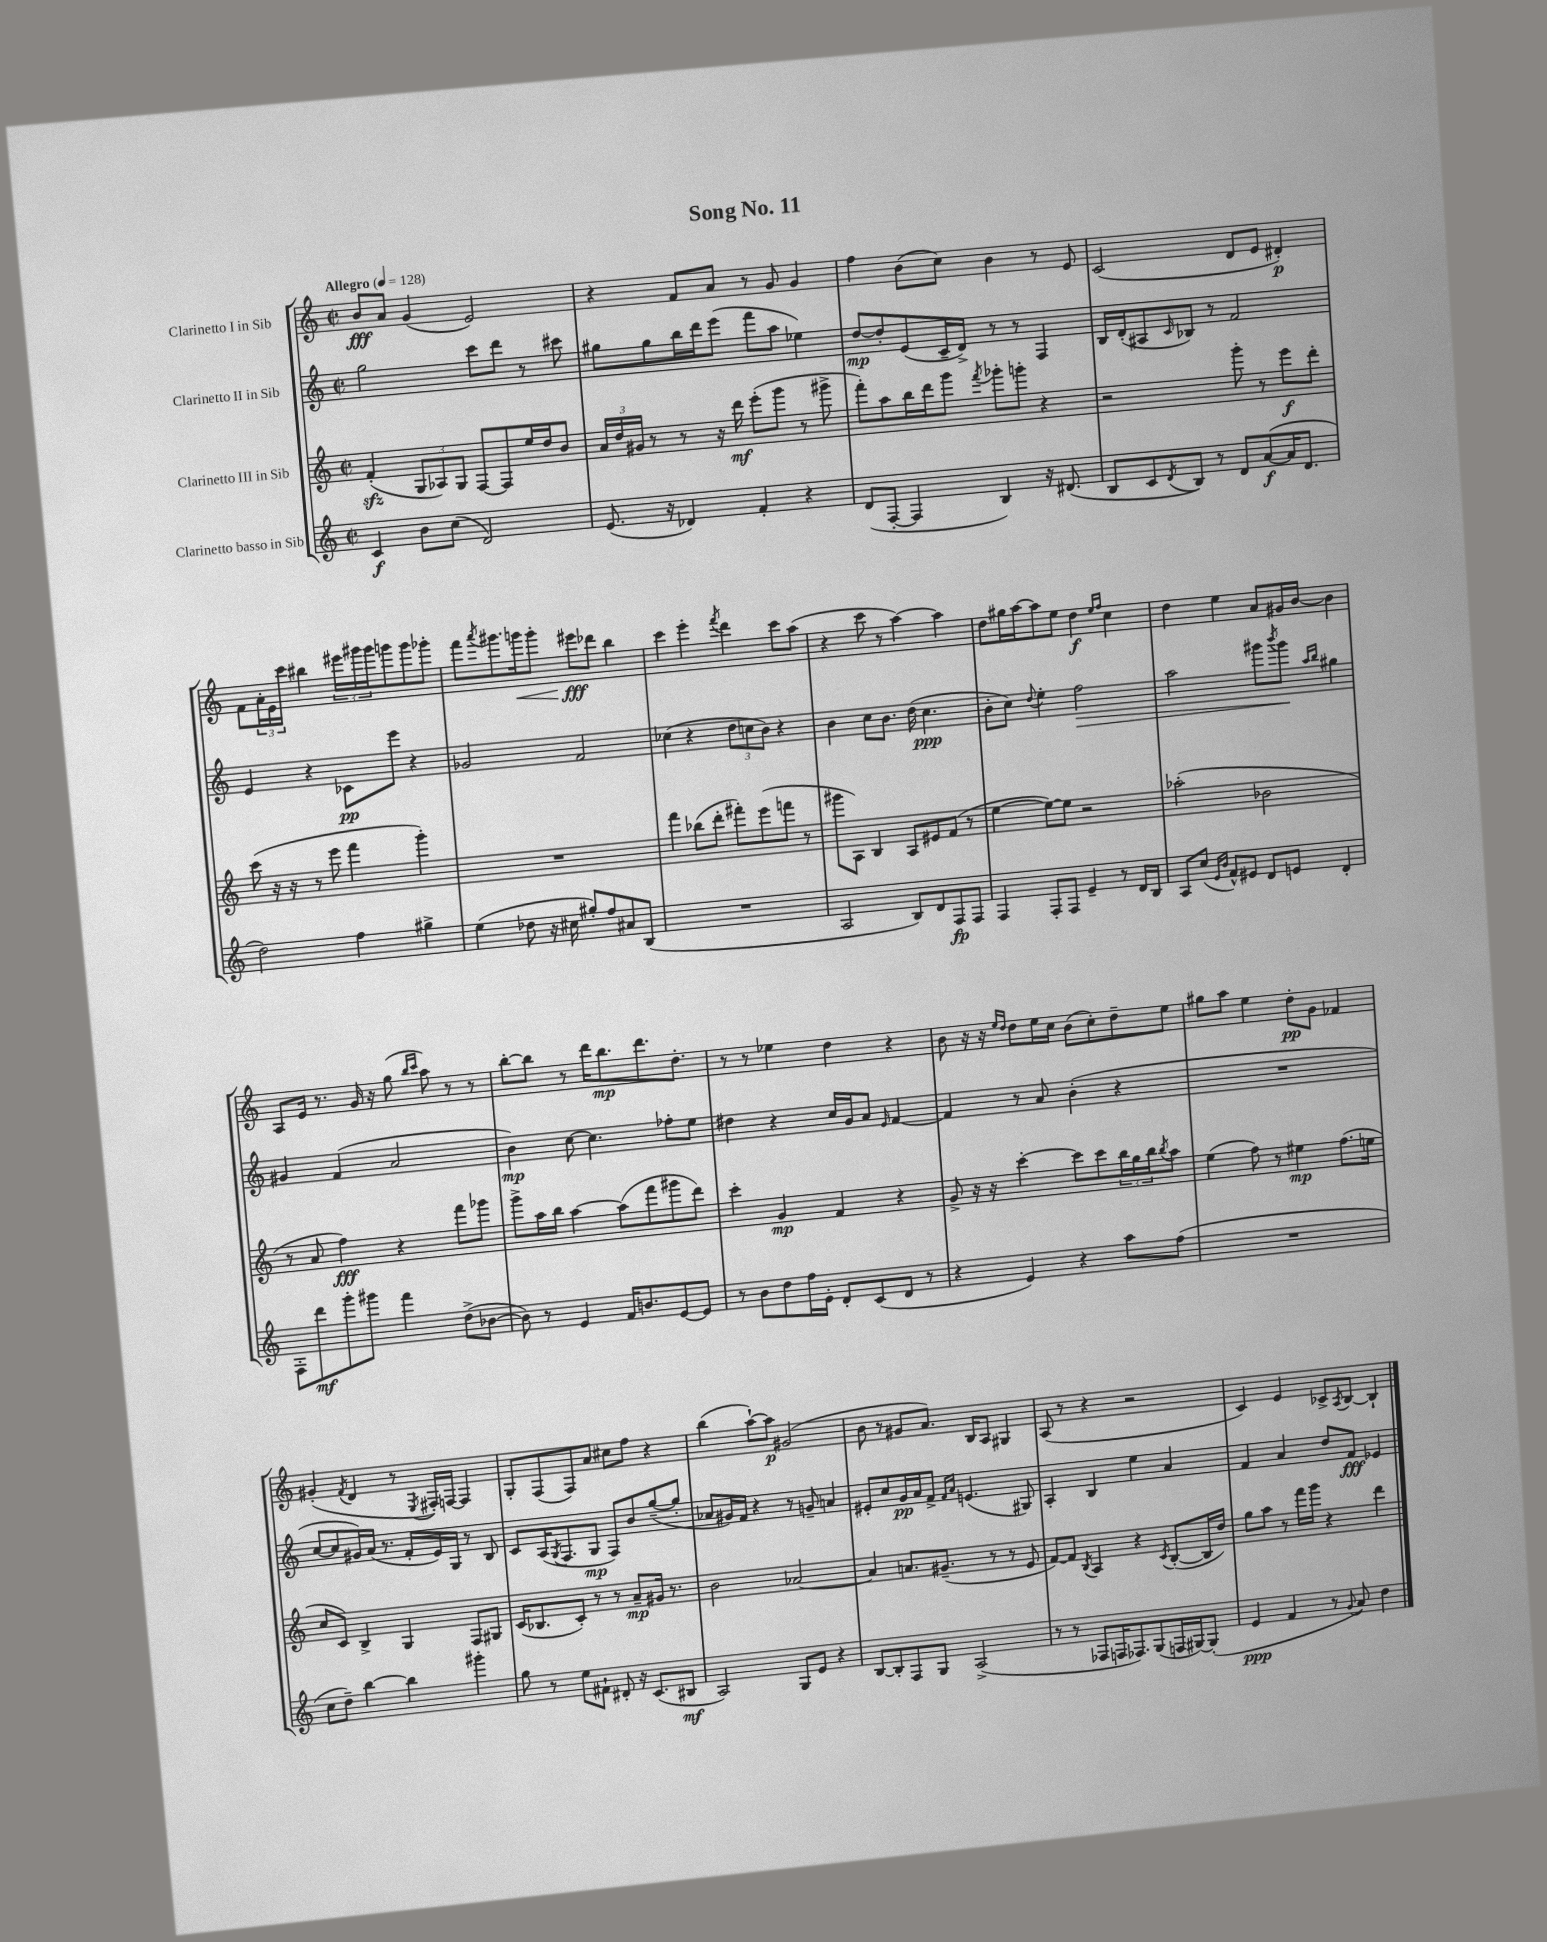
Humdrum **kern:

**kern	**dynam	**kern	**dynam	**kern	**dynam	**kern	**dynam
*part4	*part4	*part3	*part3	*part2	*part2	*part1	*part1
*staff4	*staff4	*staff3	*staff3	*staff2	*staff2	*staff1	*staff1
*I"Clarinetto basso in Sib	*	*I"Clarinetto III in Sib	*	*I"Clarinetto II in Sib	*	*I"Clarinetto I in Sib	*
*clefG2	*	*clefG2	*	*clefG2	*	*clefG2	*
*k[]	*	*k[]	*	*k[]	*	*k[]	*
*M2/2	*	*M2/2	*	*M2/2	*	*M2/2	*
*met(c|)	*	*met(c|)	*	*met(c|)	*	*met(c|)	*
*MM128	*	*MM128	*	*MM128	*	*MM128	*
=1	=1	=1	=1	=1	=1	=1	=1
!	!	!	!	!	!	!LO:TX:a:B:t=Allegro	!
4c/	f	(4fzz'/	.	2gg\	.	8b/L	fff
.	.	.	.	.	.	8a/J	.
8b\L	.	12G/L	.	.	.	(4g/	.
.	.	12A-X/)	.	.	.	.	.
(8cc\J	.	.	.	.	.	.	.
.	.	12G/J	.	.	.	.	.
2d/)	.	[8F/L	.	8ccc\L	.	2e/)	.
.	.	8F/]	.	8ddd\J	.	.	.
.	.	16ee/L	.	8r	.	.	.
.	.	16dd/J	.	.	.	.	.
.	.	8b/J	.	8ccc#X\	.	.	.
=2	=2	=2	=2	=2	=2	=2	=2
(8.e/	.	24a/LL	.	8gg#X\L	.	4r	.
.	.	24dd/	.	.	.	.	.
.	.	24g#X/JJ	.	.	.	.	.
.	.	8r	.	8gg#\	.	.	.
16r	.	.	.	.	.	.	.
4d-X/)	.	8r	.	16bb\L	.	8f/L	.
.	.	.	.	16ddd\J	.	.	.
.	.	16r	.	(8eee\J	.	8a/J	.
.	.	16ddd\	mf	.	.	.	.
4f'/	.	(8eee'\L	.	8fff\L	.	8r	.
.	.	8ggg\J	.	8aa\J	.	8g/	.
4r	.	8r	.	4ee-X\)	.	4g/	.
.	.	8ggg#X^\	.	.	.	.	.
=3	=3	=3	=3	=3	=3	=3	=3
(8d/L	.	8fff'\L)	.	[8dd/L	mp	4ff\	.
[8F'/J	.	8aa\	.	8dd'/]	.	.	.
4F/]	.	16bb\L	.	(8e/	.	(8b\L	.
.	.	16ddd\J	.	.	.	.	.
.	.	8ggg\J	.	16c~/L	.	8cc\J)	.
.	.	.	.	16d^/JJ)	.	.	.
.	.	8qfff/	.	.	.	.	.
4B/)	.	8ggg-X'\L	.	8r	.	4b\	.
.	.	8gggn'\J	.	8r	.	.	.
16r	.	4r	.	4F/	.	8r	.
(8.d#X/	.	.	.	.	.	.	.
.	.	.	.	.	.	8e/	.
=4	=4	=4	=4	=4	=4	=4	=4
8B/L	.	2r	.	16B/LL	.	(2c/	.
.	.	.	.	(16d'/J	.	.	.
8c/	.	.	.	8A#X/	.	.	.
8qd/	.	.	.	16qqc/	.	.	.
8B/J)	.	.	.	8B-X/J)	.	.	.
8r	.	.	.	8r	.	.	.
8d/L	.	8ggg'\	.	2f/	.	8d/L	.
([8a/	f	8r	.	.	.	8e/J	.
16a/K]	.	8eee\L	f	.	.	4d#X'/)	p
8.d/J	.	.	.	.	.	.	.
.	.	8ddd'\J	.	.	.	.	.
!!LO:LB:g=z
=5	=5	=5	=5	=5	=5	=5	=5
2dd\)	.	(8ccc\	.	4e/	.	8f\L	.
.	.	16r	.	.	.	24a'\L	.
.	.	.	.	.	.	24e\	.
.	.	16r	.	.	.	.	.
.	.	.	.	.	.	24ccc\JJ	.
.	.	8r	.	4r	.	4bb#X\	.
.	.	8eee\	.	.	.	.	.
4ff\	.	4fff\	.	8c-X\L	pp	24eee#X\LL	.
.	.	.	.	.	.	24ggg#X\	.
.	.	.	.	.	.	24ggg#\J	.
.	.	.	.	8eee\J	.	8gggn\	.
4gg#X^\	.	4ggg'\)	.	4r	.	8ggg\	.
.	.	.	.	.	.	8ggg-X'\J	.
=6	=6	=6	=6	=6	=6	=6	=6
(4ee\	.	1r	.	2g-X/	.	8fff\L	.
.	.	.	.	.	.	8qaaa/	.
.	.	.	.	.	.	8.ggg#X\	.
8dd-X\	.	.	.	.	.	.	.
!	!	!	!	!	!	!	!LO:HP:b
.	.	.	.	.	.	16gggn\k	<
16r	.	.	.	.	.	8ggg'\J	.
16cc#X\	.	.	.	.	.	.	.
8gg#X'/L)	.	.	.	2f/	.	8eee#X\L	fff
8ff/	.	.	.	.	.	8ddd-X\J	[
8a#X/	.	.	.	.	.	4bb\	.
(8B/J	.	.	.	.	.	.	.
=7	=7	=7	=7	=7	=7	=7	=7
1r	.	4fff\	.	(4cc-X\	.	4ccc\	.
.	.	(8bb-X\L	.	4r	.	4eee'\	.
.	.	8ddd'\J	.	.	.	.	.
.	.	.	.	.	.	8qfff/	.
.	.	8fff#X'\L)	.	12dd\L	.	4ddd\	.
.	.	.	.	12ccn\	.	.	.
.	.	(8eee\	.	.	.	.	.
.	.	.	.	12b\J)	.	.	.
.	.	8fffn\J	.	4r	.	8ccc\L	.
.	.	8r	.	.	.	(8aa\J	.
=8	=8	=8	=8	=8	=8	=8	=8
2A/	.	8ggg#X\L	.	4b\	.	4r	.
.	.	8A\J)	.	.	.	.	.
.	.	4B/	.	8cc\L	.	8ccc\	.
.	.	.	.	8.b\J	.	8r	.
8B/L)	.	8A/L	.	.	.	[4aa\)	.
.	.	.	.	(16dd\	.	.	.
8d/	.	8e#X/	.	4.cc\	ppp	.	.
8F/	fp	(8f/J	.	.	.	4aa\]	.
8F/J	.	8r	.	.	.	.	.
=9	=9	=9	=9	=9	=9	=9	=9
4F/	.	[4ee\	.	8b'\L	.	8dd\L	.
.	.	.	.	8cc\J)	.	16gg#X\L	.
.	.	.	.	.	.	[16aa\J	.
.	.	.	.	8qqdd/	.	.	.
8F'/L	.	8ee\L_)	.	4ee'\	.	8aa\]	.
8F/J	.	8ee\J]	.	.	.	8ee\J	.
!	!	!	!	!	!LO:HP:b	!	!
4e~/	.	2r	.	2ff\	>	4dd\	f
.	.	.	.	.	.	16qqee/LL	.
.	.	.	.	.	.	16qqff/JJ	.
8r	.	.	.	.	.	4cc\	.
16d/LL	.	.	.	.	.	.	.
16B/JJ	.	.	.	.	.	.	.
=10	=10	=10	=10	=10	=10	=10	=10
8A/L	.	(2aa-X'\	.	2aa\	.	4dd\	.
(8cc/J	.	.	.	.	.	.	.
16qqe/LL	.	.	.	.	.	.	.
16qqb/JJ	.	.	.	.	.	.	.
8f^^/L)	.	.	.	.	.	4ee\	.
8e#X/J	.	.	.	.	.	.	.
8d/L	.	2b-X\	.	8ggg#X\L	.	8a/L	.
.	.	.	.	8qbbb/	.	.	.
8en/J	.	.	.	8ggg#\J	.	16g#X/L	.
.	.	.	.	.	.	[16b/JJ	.
.	.	.	.	16qqaa/LL	.	.	.
.	.	.	.	16qqbb/JJ	.	.	.
4d'/	.	.	.	4gg#X\	]	4b\]	.
!!LO:LB:g=z
=11	=11	=11	=11	=11	=11	=11	=11
8F'\L	.	8r	.	4g#X/	.	8A/L	.
8ddd\	mf	8a/	.	.	.	16e/Jk	.
.	.	.	.	.	.	8.r	.
8ggg'\	.	4ff\)	fff	(4f/	.	.	.
8ggg#X\J	.	.	.	.	.	16g/	.
.	.	.	.	.	.	16r	.
4fff\	.	4r	.	2a/	.	(8gg\	.
.	.	.	.	.	.	16qqbb/LL	.
.	.	.	.	.	.	16qqccc/JJ	.
.	.	.	.	.	.	8aa\)	.
(8dd^\L	.	8fff\L	.	.	.	8r	.
[8b-X\J	.	8ggg-X\J	.	.	.	8r	.
=12	=12	=12	=12	=12	=12	=12	=12
8b-\])	.	8ggg^\L	.	4b\)	mp	[8bb'\L	.
8r	.	16aa\L	.	.	.	8bb\J]	.
.	.	16bb\JJ	.	.	.	.	.
4e/	.	[4aa\	.	[8cc\	.	8r	.
.	.	.	.	4.cc\]	.	16ddd\KL	.
.	.	.	.	.	.	8.bb\	mp
16f/KL	.	(8aa\L]	.	.	.	.	.
8.bn/	.	.	.	.	.	.	.
.	.	8fff\	.	.	.	8.ddd\	.
[8e/	.	8ggg#X\	.	8ff-X'\L	.	.	.
.	.	.	.	.	.	8.dd'\J	.
8e/J]	.	8ddd\J)	.	8ee\J	.	.	.
=13	=13	=13	=13	=13	=13	=13	=13
8r	.	4ccc'\	.	4dd#X\	.	8r	.
8b\L	.	.	.	.	.	8r	.
8dd\	.	4g/	mp	4r	.	4ee-X\	.
16ff\L	.	.	.	.	.	.	.
16e'\JJ	.	.	.	.	.	.	.
8d'/L	.	4f/	.	16cc/LL	.	4dd\	.
.	.	.	.	16g/J	.	.	.
(8c/	.	.	.	8a/J	.	.	.
.	.	.	.	16qqe/	.	.	.
8d/J	.	4r	.	[4f/	.	4r	.
8r	.	.	.	.	.	.	.
=14	=14	=14	=14	=14	=14	=14	=14
4r	.	8g^/	.	4f/]	.	8b\	.
.	.	16r	.	.	.	16r	.
.	.	16r	.	.	.	16r	.
.	.	.	.	.	.	16qqee/LL	.
.	.	.	.	.	.	16qqdd/JJ	.
4e/)	.	[4ccc'\	.	8r	.	8dd\L	.
.	.	.	.	8a/	.	16ee\L	.
.	.	.	.	.	.	16cc\JJ	.
4r	.	8ccc\L]	.	(4b'\	.	(8b\L	.
.	.	8ccc\	.	.	.	8cc'\)	.
8aa\L	.	24bb\L	.	4r	.	8dd~\	.
.	.	24gg\	.	.	.	.	.
.	.	24bb\J	.	.	.	.	.
.	.	8qbb/	.	.	.	.	.
(8ff\J	.	8aa\J	.	.	.	8ee\J	.
=15	=15	=15	=15	=15	=15	=15	=15
1r	.	(4ee\	.	1r	.	8gg#X\L	.
.	.	.	.	.	.	8aa\J	.
.	.	8ff\)	.	.	.	4ee\	.
.	.	8r	.	.	.	.	.
.	.	4ee#X\	mp	.	.	8dd'\L	pp
.	.	.	.	.	.	8g\J	.
.	.	(8.ff\L	.	.	.	4f-X/	.
.	.	16een\Jk	.	.	.	.	.
!!LO:LB:g=z
=16	=16	=16	=16	=16	=16	=16	=16
8cc\L	.	8cc/L	.	[8cc/L	.	(4g#X'/	.
8dd~\J)	.	8c/J)	.	8cc/]	.	.	.
.	.	.	.	.	.	8qf/	.
[4bb\	.	4B^/	.	16g#X/L)	.	4d/	.
.	.	.	.	(16a/JJ	.	.	.
.	.	.	.	8.r	.	.	.
4bb\]	.	4G/	.	.	.	8r	.
.	.	.	.	16f'/LL	.	.	.
.	.	.	.	.	.	8qE/	.
.	.	.	.	16e/)	.	16F#X'/LL)	.
.	.	.	.	16G/JJ	.	[16Fn/JJ	.
4ggg#X'\	.	8F/L	.	8r	.	4F/]	.
.	.	8G#X/J	.	8B/	.	.	.
=17	=17	=17	=17	=17	=17	=17	=17
8gg\	.	(16c/KL	.	8c/L	.	8G'/L	.
.	.	8.B-X/	.	.	.	.	.
8r	.	.	.	(16A/K	.	(8F/	.
.	.	.	.	8qG/	.	.	.
.	.	.	.	8.F/	.	.	.
8ee\L	.	8c'/J)	.	.	.	8F/)	.
8f#X`\J	.	8r	.	8G/J	mp	8a/J	.
8d#X'/	.	8r	.	8F/L)	.	8cc#X\L	.
16r	.	8a~/L	mp	8b/	.	8ff\J	.
(8.c/L	.	.	.	.	.	.	.
.	.	16g#X/Jk	.	([8gg~/	.	4r	.
.	.	8.r	.	.	.	.	.
8B#X/J	mf	.	.	8gg'/J]	.	.	.
=18	=18	=18	=18	=18	=18	=18	=18
2A/)	.	2b\	.	8a-X/L	.	(4bb\	.
.	.	.	.	16g#X/L)	.	.	.
.	.	.	.	16f/JJ	.	.	.
.	.	.	.	4r	.	[8aa`\L)	.
.	.	.	.	.	.	8aa\J]	p
8G/L	.	[2a-X/	.	8r	.	(2g#X/	.
8e/J	.	.	.	8gn~/	.	.	.
4r	.	.	.	4an/	.	.	.
=19	=19	=19	=19	=19	=19	=19	=19
[8B/L	.	4a-/]	.	8e#X'/L	.	8b\	.
8B'/]	.	.	.	8cc/	.	8r	.
8F/	.	8.an/L	.	16g/L	pp	8g#X/L	.
.	.	.	.	16a/J	.	.	.
8G/J	.	.	.	8f^/J	.	8.a/J)	.
.	.	(8.g#X~/J	.	.	.	.	.
.	.	.	.	16qqf/LL	.	.	.
.	.	.	.	16qqa/JJ	.	.	.
(2A^/	.	.	.	(4.en/	.	.	.
.	.	.	.	.	.	16B/KL	.
.	.	8r	.	.	.	8A/J	.
.	.	8r	.	.	.	4G#X/	.
.	.	8e/	.	8G#X/)	.	.	.
=20	=20	=20	=20	=20	=20	=20	=20
8r	.	[8f/L)	.	4A'/	.	(8A/	.
8r	.	8f/J]	.	.	.	8r	.
.	.	8qB/	.	.	.	.	.
8F-X/L	.	4A/	.	4B/	.	4r	.
16Fn/K	.	.	.	.	.	.	.
8.F-X/)	.	.	.	.	.	.	.
.	.	4r	.	4ee\	.	2r	.
(8G/	.	.	.	.	.	.	.
.	.	8qc/	.	.	.	.	.
16Fn/L	.	([8B'/L	.	4a/	.	.	.
[16G#X/J)	.	.	.	.	.	.	.
(8G#'/J]	.	16B/L]	.	.	.	.	.
.	.	16dd/JJ)	.	.	.	.	.
=21	=21	=21	=21	=21	=21	=21	=21
4e/	ppp	8gg\L	.	4f/	.	4c/)	.
.	.	8aa\J	.	.	.	.	.
4f/	.	8r	.	4a/	.	4e/	.
.	.	16fff\LL	.	.	.	.	.
.	.	16ggg\JJ	.	.	.	.	.
8r	.	4r	.	8dd/L	.	8c-X^/L	.
8qqg/	.	.	.	.	.	8qA/	.
8a/)	.	.	.	8f/J	fff	[8B/J	.
4dd\	.	4ddd\	.	4e-X/	.	4B`/]	.
==	==	==	==	==	==	==	==
*-	*-	*-	*-	*-	*-	*-	*-
